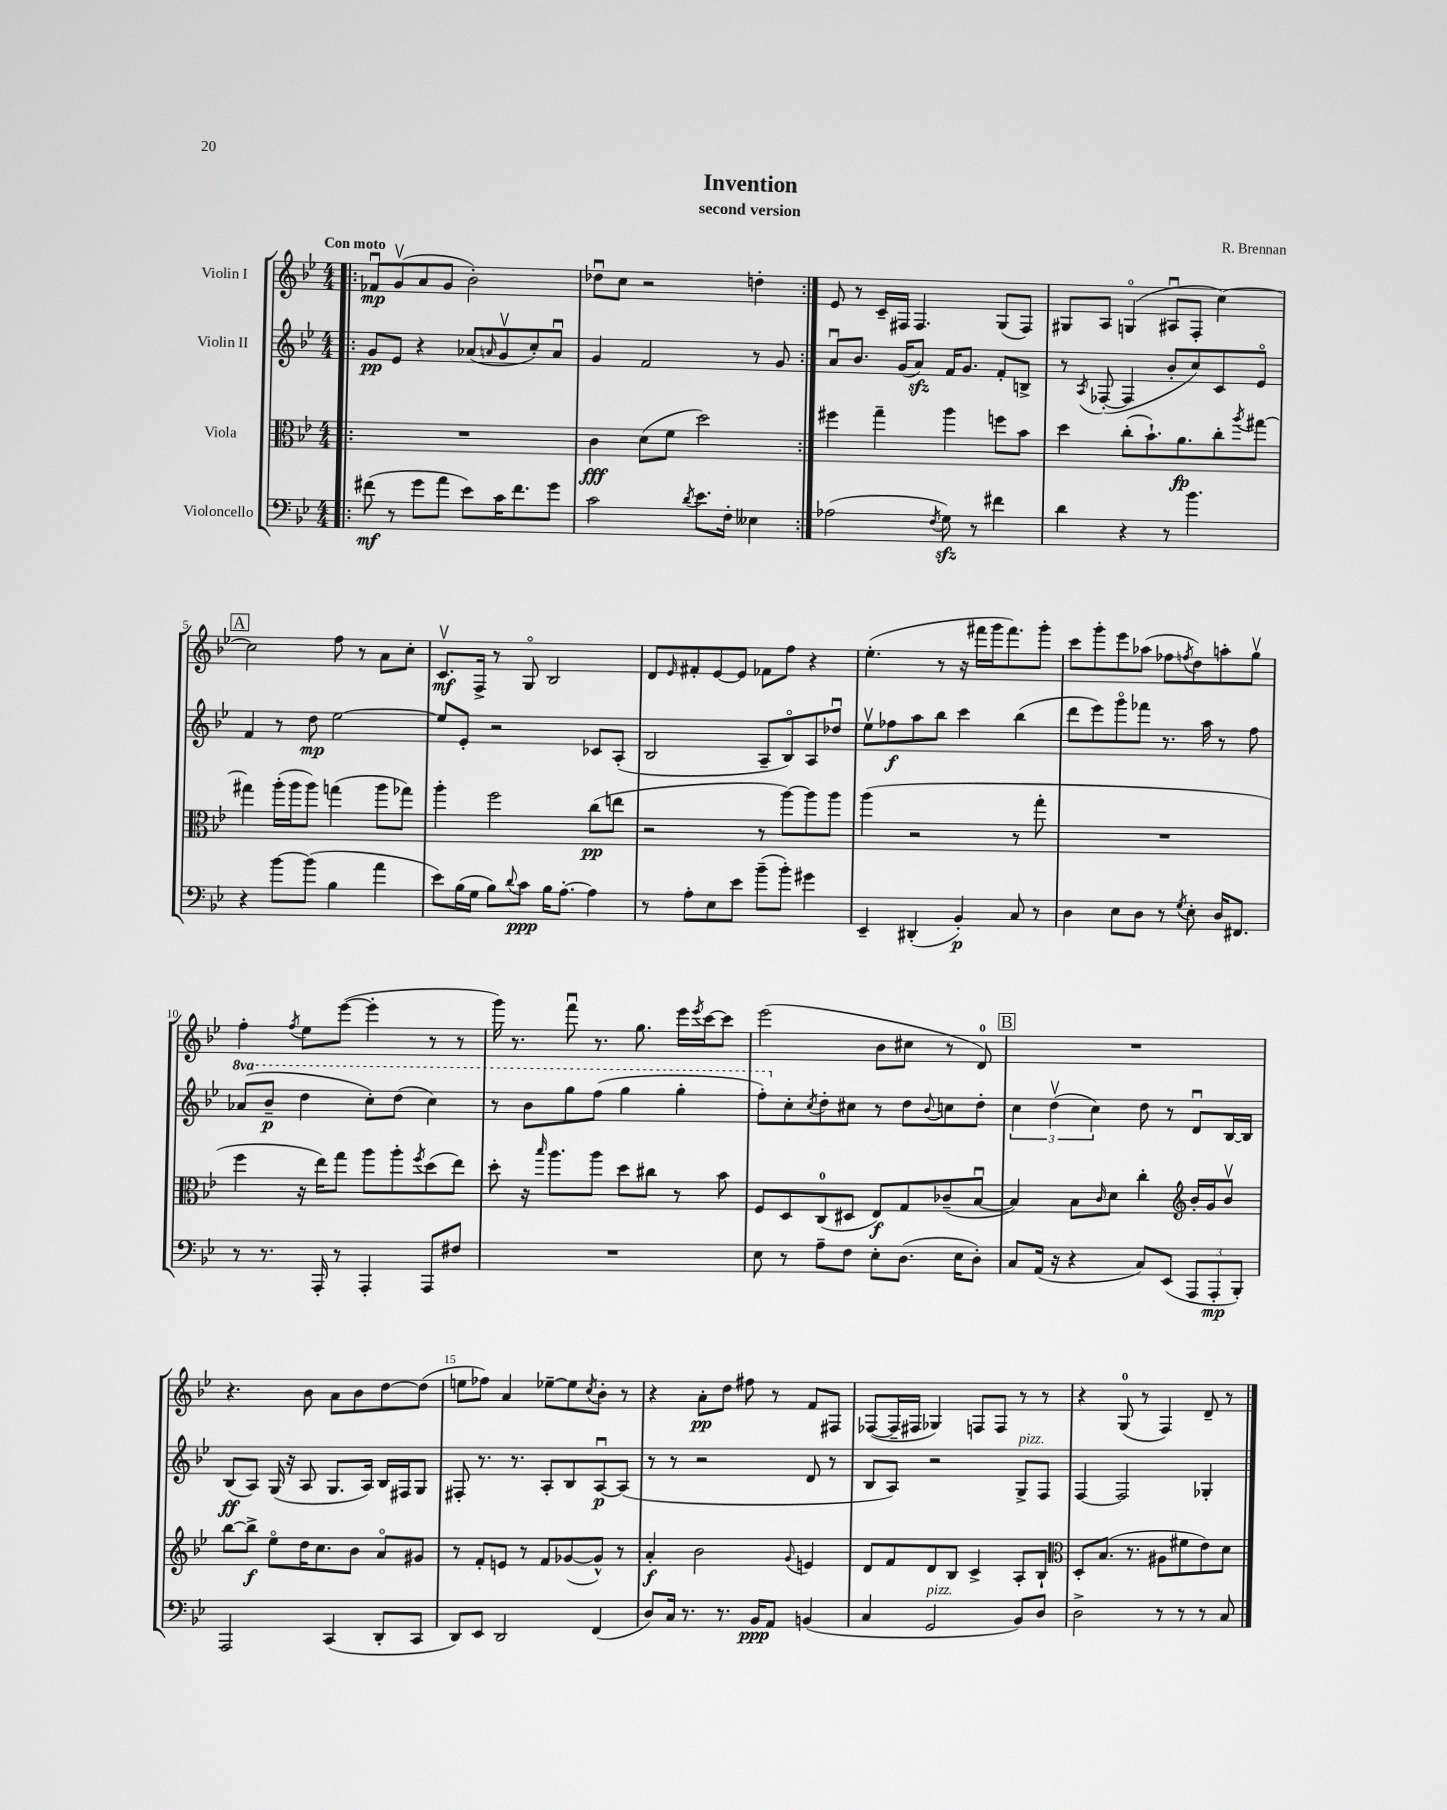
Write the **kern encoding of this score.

**kern	**kern	**kern	**kern
*staff4	*staff3	*staff2	*staff1
*clefF4	*clefC3	*clefG2	*clefG2
*k[b-e-]	*k[b-e-]	*k[b-e-]	*k[b-e-]
*M4/4	*M4/4	*M4/4	*M4/4
=!|:	=!|:	=!|:	=!|:
(8f#	1r	8g	8f-u
8r	.	8e-	(8gv
8g	.	4r	8a
8a	.	.	8g
8e-)	.	(8a-	2b-')
.	.	16qqa	.
16c	.	8gv	.
8.f#	.	.	.
.	.	8cc')	.
8g	.	8au	.
=	=	=	=
2c	4c	4g	8dd-u
.	.	.	8cc
.	(8d	2f	2r
.	8f	.	.
8qd	.	.	.
8.e-	2dd)	.	.
16F'	.	.	.
4E--	.	8r	4dd'
.	.	8g	.
=:|!	=:|!	=:|!	=:|!
(2A-	4ff#	8au	8e-
.	.	8.b-	8r
.	4gg~	.	16c~
.	.	(16g	16F#
.	.	8a)	4.F#
8qF	.	.	.
8G)	4aa	16f	.
.	.	8.g	.
8r	.	.	.
4f#	8ff	8f'	(8G
.	8b-	8B^	8F#)
=	=	=	=
4d	4dd	8r	8G#
.	.	8qA	.
.	.	([8F-'	8A
4r	(8cc'	4F-]	(4Go
.	8.b-`)	.	.
8r	.	8b-'	8A#u
.	8.a	.	.
4.b-	.	8cc)	8F'
.	8cc'	8c	[4cc)
.	8qaa	.	.
.	[8gg#	8e-o	.
=	=	=	=
4r	4gg#]	4f	2cc]
[8b-	(16aa'	8r	.
.	16aa	.	.
(8b-]	8aa)	8dd	.
4B-	(4gg	[2ee-	8ff
.	.	.	8r
4a	8aa	.	8a
.	8gg-)	.	8cc'
=	=	=	=
8e-)	4aa'	8ee-]	8.cv
(16B-	.	8e-'	.
16G	.	.	16F^
8B-)	2ff	2r	8r
8qqd	.	.	.
8c	.	.	8Go
16B-	.	.	2B-
[8.A'	.	.	.
4A]	(8cc	8c-	.
.	8ee	(8A'	.
=	=	=	=
8r	2r	2B-	8d
.	.	.	16qqe-
8A'	.	.	8f#'
8E-	.	.	[8e-
8e-	.	.	8e-]
(8b-~	8r	8A~	8f-
8b-')	[8aa)	8B-o)	8ff
4g#	8aa]	8A	4r
.	8aa	8dd-u	.
=	=	=	=
4EE-~	(4aa	8ee-v	(4.ee-'
.	.	8ff-	.
(4DD#'	2r	8aa	.
.	.	8bb-	8r
4BB-')	.	4ccc	16r
.	.	.	16fff#
.	.	.	16ggg
.	.	.	8.fff#)
8C	8r	(4bb-	.
8r	8gg'	.	8ggg'
=	=	=	=
4D	1r	8ddd	8ccc
.	.	8eee-)	8ggg'
8E-	.	8gggo	8eee-
8D	.	8fff-	(8aa-
8r	.	8.r	8ff-
8qG	.	.	8qff
8E-'	.	.	8dd)
.	.	16aa	.
16D	.	8r	8aa'
8.FF#	.	.	.
.	.	8ff	8ggv
=	=	=	=
8r	4ff	(8aa-	4ff'
8.r	.	8bb-~	.
.	.	.	8qff
.	16r	4ddd	8ee-
16AAA'	16ee-)	.	.
8r	8gg	.	([8eee-
4AAA'	8aa	8ccc')	4eee-']
.	8aa'	(8ddd	.
.	8qff	.	.
8AAA	(8dd	4ccc)	8r
8F#	8ee-)	.	8r
=	=	=	=
1r	8dd'	8r	16ggg)
.	.	.	8.r
.	16r	8bb-	.
.	16qqbb-	.	.
.	8.aa	.	.
.	.	8ggg	8fffu
.	8aa	(8fff	8.r
.	8dd	4ggg	.
.	.	.	8.gg
.	8cc#	.	.
.	8r	4ggg'	16eee-
.	.	.	8qeee-
.	.	.	[16ccc
.	8b-	.	8ccc]
=	=	=	=
8E-	8F	8fff')	(2eee-
8r	8D	8cc'	.
.	.	8qcc	.
8A~	(8C	8dd'	.
8F	8D#	8cc#	.
8E-'	8E-)	8r	8b-
(8.D	8G	8dd	8cc#
.	.	8qqb-	.
.	(8c-~	8cc	8r
16E-	.	.	.
8D')	[8B-u	8dd'	8d)
=	=	=	=
8C	4B-])	6cc	1r
(16AA	.	.	.
.	.	(6ddv	.
16r	.	.	.
4r	8B-	.	.
.	.	6cc)	.
.	16qqc	.	.
.	8d	.	.
8C)	4cc'	8dd	.
(8EE-	.	8r	.
*	*clefG2	*	*
12AAA	16b-'	8du	.
.	16g	.	.
12AAA'	.	.	.
.	8b-v	[16B-	.
12BBB-')	.	.	.
.	.	16B-]	.
=	=	=	=
2AAA	[8bb-	(8B-	4.r
.	8bb-^]	8A)	.
.	8ee-o	(16G	.
.	.	16r	.
.	16dd	8A	8b-
.	8.cc	.	.
(4CC	.	8.G	8a
.	8b-	.	8b-
.	.	16A)	.
8DD'	8ao	16B-	[8dd
.	.	16F#	.
8CC	8g#	8G	(8dd]
=	=	=	=
8DD)	8r	8F#'	8ee
8EE-	8f'	8.r	8ff-)
2DD	8e	.	4a
.	.	8.r	.
.	8r	.	.
.	8f	8A'	[8ee-~
.	([8g-	8B-	8ee-]
.	.	.	8qcc
(4FF	8g-^^])	[8Au	8b-'
.	8r	(8A]	8r
=	=	=	=
8D)	4a'	8r	4r
16C	.	8r	.
8.r	.	.	.
.	2b-	2r	8a'
8.r	.	.	8dd
.	.	.	8ff#
16BB-	.	.	.
8AA	.	.	8r
.	8qqg	.	.
(4BB	4e	8d	8f
.	.	8r	8F#
=	=	=	=
4C	8d	8B-	([8F-
.	8f	8A)	16F-~]
.	.	.	16F#
2GG	8d	2r	4G-)
.	8B-	.	.
.	4c^	.	8F
.	.	.	8F
8BB-)	8A'	8G^	8r
8D	8B-`	8F	8r
=	=	=	=
*	*clefC3	*	*
2D^	8D'	[4F	4r
.	(8.B-	.	.
.	.	2F]	(8G
.	8.r	.	.
.	.	.	8r
8r	8A#	.	4F)
8r	8f#	.	.
8r	8e-)	4G-'	8d~
8C	8d	.	8r
==	==	==	==
*-	*-	*-	*-
